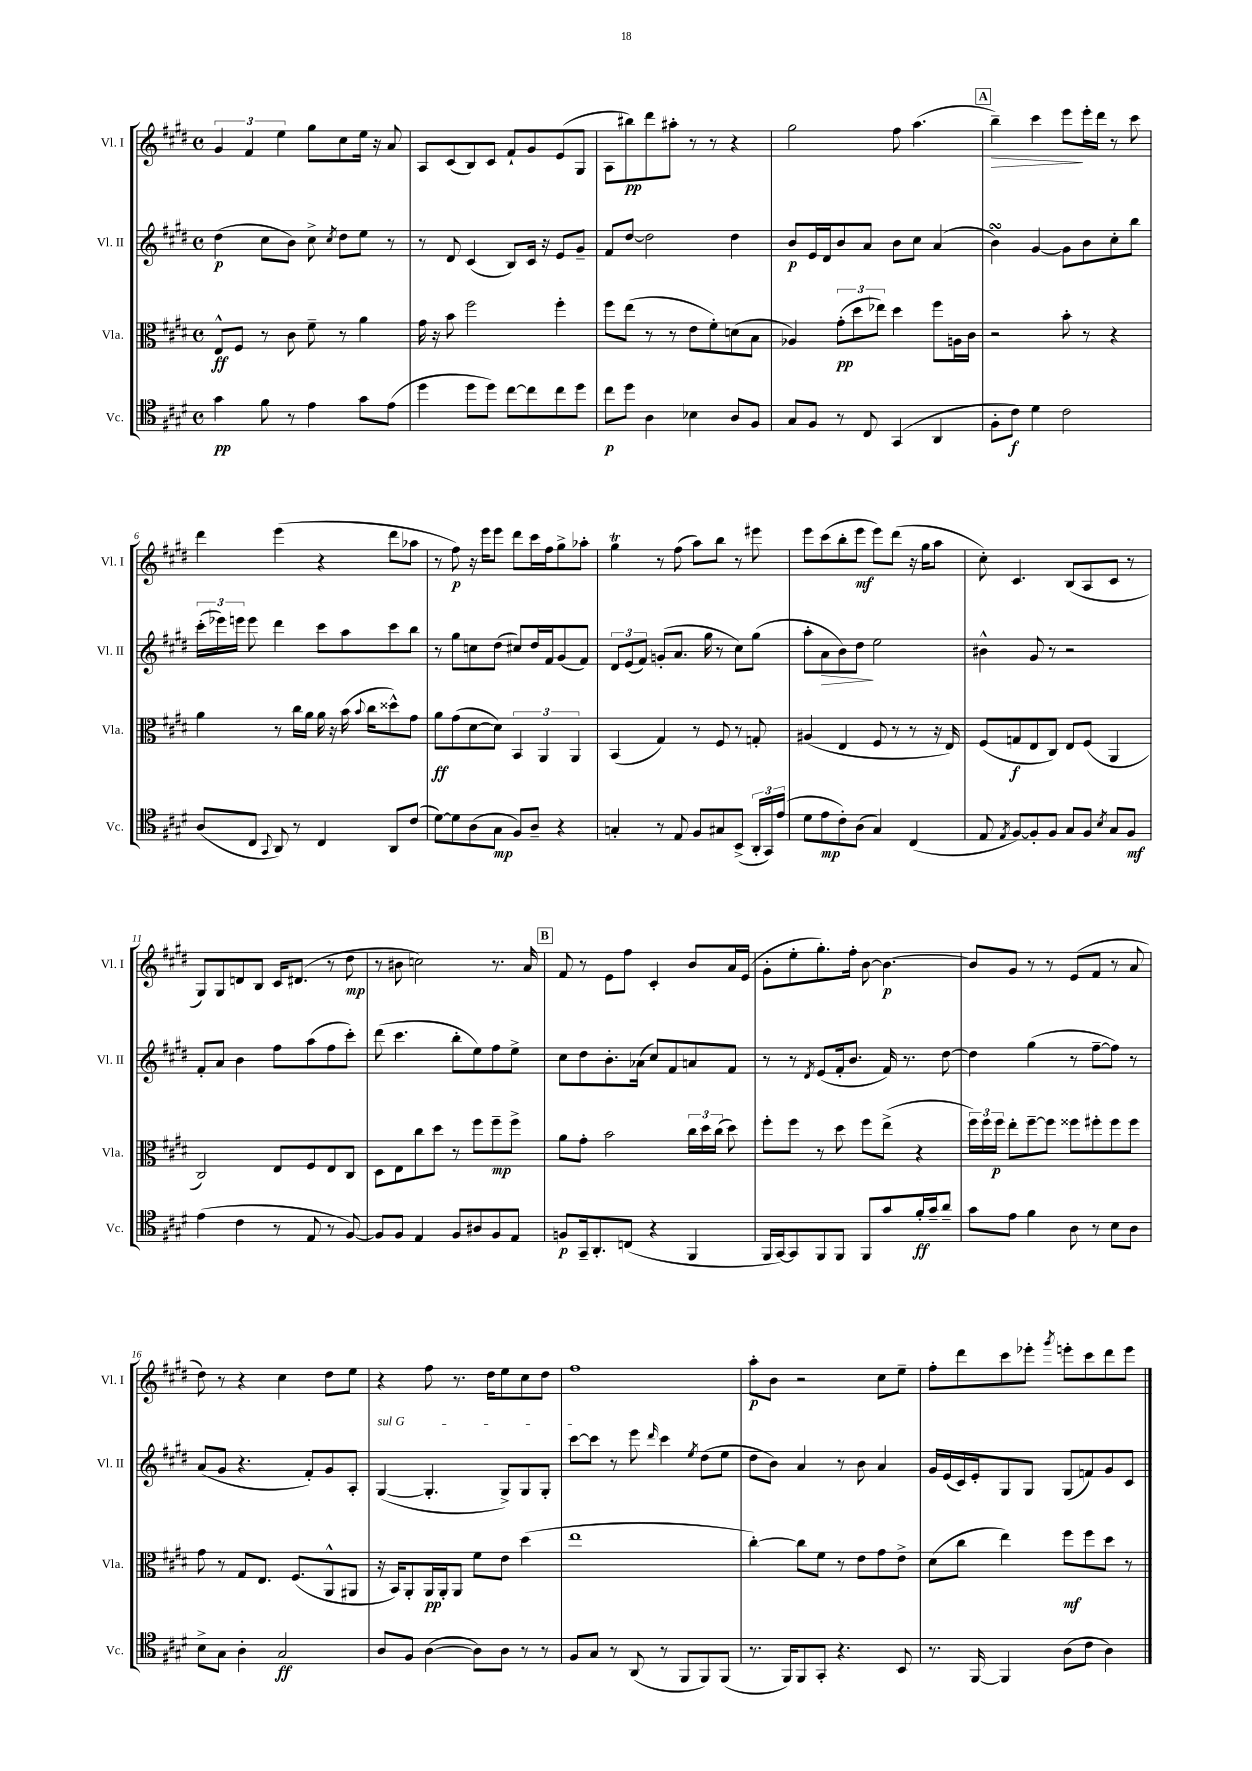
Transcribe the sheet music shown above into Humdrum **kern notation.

**kern	**dynam	**kern	**dynam	**kern	**dynam	**kern	**dynam
*part4	*part4	*part3	*part3	*part2	*part2	*part1	*part1
*staff4	*staff4	*staff3	*staff3	*staff2	*staff2	*staff1	*staff1
*I"Vc.	*	*I"Vla.	*	*I"Vl. II	*	*I"Vl. I	*
*I'Vc.	*	*I'Vla.	*	*I'Vl. II	*	*I'Vl. I	*
*clefC4	*	*clefC3	*	*clefG2	*	*clefG2	*
*k[f#c#g#d#]	*	*k[f#c#g#d#]	*	*k[f#c#g#d#]	*	*k[f#c#g#d#]	*
*M4/4	*	*M4/4	*	*M4/4	*	*M4/4	*
*met(c)	*	*met(c)	*	*met(c)	*	*met(c)	*
=1	=1	=1	=1	=1	=1	=1	=1
4g#\	pp	8E^^/L	ff	(4dd#\	p	6g#/	.
.	.	8F#/J	.	.	.	.	.
.	.	.	.	.	.	6f#/	.
8f#\	.	8r	.	8cc#\L	.	.	.
.	.	.	.	.	.	6ee\	.
8r	.	8c#\	.	8b\J)	.	.	.
4e\	.	8f#~\	.	8cc#^\	.	8gg#\L	.
.	.	.	.	8qcc#/	.	.	.
.	.	8r	.	8dd#\L	.	8cc#\	.
8g#\L	.	4a\	.	8ee\J	.	16ee\Jk	.
.	.	.	.	.	.	16r	.
(8e\J	.	.	.	8r	.	8a/	.
=2	=2	=2	=2	=2	=2	=2	=2
4dd#\	.	16g#\	.	8r	.	8A/L	.
.	.	16r	.	.	.	.	.
.	.	8b\	.	8d#/	.	(8c#/	.
8dd#\L	.	2ff#\	.	(4c#/	.	8B/)	.
8dd#\J)	.	.	.	.	.	8c#/J	.
[8cc#\L	.	.	.	8B/L)	.	8f#`/L	.
8cc#\]	.	.	.	16c#/Jk	.	8g#/	.
.	.	.	.	16r	.	.	.
8cc#\	.	4ff#'\	.	8e/L	.	(8e/	.
8dd#\J	.	.	.	8g#~/J	.	8G#/J	.
=3	=3	=3	=3	=3	=3	=3	=3
8cc#\L	p	8ff#\L	.	8f#/L	.	8A\L	.
8dd#\J	.	(8ee\J	.	[8dd#/J	.	8bb#X\)	pp
4A\	.	8r	.	2dd#\]	.	8ddd#\	.
.	.	8r	.	.	.	8aa#X'\J	.
4B-X\	.	8e\L	.	.	.	8r	.
.	.	8f#'\)	.	.	.	8r	.
8A/L	.	(8dn\	.	4dd#\	.	4r	.
8F#/J	.	8B\J	.	.	.	.	.
=4	=4	=4	=4	=4	=4	=4	=4
8G#/L	.	4A-X/)	.	8b/L	p	2gg#\	.
8F#/J	.	.	.	16e/L	.	.	.
.	.	.	.	16d#/J	.	.	.
8r	.	(12g#'\L	pp	8b/	.	.	.
.	.	12dd#\	.	.	.	.	.
8C#/	.	.	.	8a/J	.	.	.
.	.	12ee-X\J)	.	.	.	.	.
(4GG#/	.	4dd#\	.	8b\L	.	8ff#\	.
.	.	.	.	8cc#\J	.	(4.aa\	.
4AA/	.	8ff#\L	.	(4a/	.	.	.
.	.	16An\L	.	.	.	.	.
.	.	16c#\JJ	.	.	.	.	.
!!LO:REH:place=s1:t=A
=5	=5	=5	=5	=5	=5	=5	=5
!	!	!	!	!	!	!	!LO:HP:b
8F#'\L	.	2r	.	4bsSSS\)	.	4bb~\)	>
8c#\J)	f	.	.	.	.	.	.
4d#\	.	.	.	[4g#/	.	4ccc#\	.
2c#\	.	8b'\	.	8g#\L]	.	8eee\L	.
.	.	8r	.	8b\	.	16eee'\L	]
.	.	.	.	.	.	16ddd#\JJ	.
.	.	4r	.	8cc#'\	.	8r	.
.	.	.	.	8bb\J	.	8ccc#\	.
!!LO:LB:g=z
=6	=6	=6	=6	=6	=6	=6	=6
(8A/L	.	4a\	.	(24ccc#'\LL	.	4ddd#\	.
.	.	.	.	24eee-X\)	.	.	.
.	.	.	.	24eeen\JJ	.	.	.
8C#/J	.	.	.	8eee\	.	.	.
8qqGG#/	.	.	.	.	.	.	.
8AA/)	.	8r	.	4ddd#\	.	(4eee\	.
8r	.	16cc#\LL	.	.	.	.	.
.	.	16a\JJ	.	.	.	.	.
4C#/	.	16a\	.	8ccc#\L	.	4r	.
.	.	16r	.	.	.	.	.
.	.	(16b\	.	8aa\	.	.	.
.	.	8qqb/	.	.	.	.	.
.	.	16cc#\KL	.	.	.	.	.
8AA/L	.	8dd##X^^\)	.	8ccc#\	.	8ddd#\L	.
(8c#/J	.	8g#\J	.	8bb\J	.	8aa-X\J	.
=7	=7	=7	=7	=7	=7	=7	=7
[8d#\L)	.	8a\L	ff	8r	.	8r	.
8d#\]	.	(8g#\	.	8gg#\L	.	8ff#\)	p
(8A\	.	[8d#\	.	8ccn\	.	16r	.
.	.	.	.	.	.	16eee\KL	.
8G#\J	mp	8d#\J])	.	(8dd#\J	.	8eee\J	.
8F#/L)	.	6BB/	.	8cc#X/L)	.	8ddd#\L	.
8A~/J	.	.	.	16dd#/L	.	16ccc#\L	.
.	.	6AA/	.	.	.	.	.
.	.	.	.	16f#/J	.	16ff#\J	.
4r	.	.	.	(8g#/	.	8gg#^\	.
.	.	6AA/	.	.	.	.	.
.	.	.	.	8f#/J)	.	8aa-X'\J	.
=8	=8	=8	=8	=8	=8	=8	=8
4Gn'/	.	(4BB/	.	12d#/L	.	4gg#t\	.
.	.	.	.	(12e/	.	.	.
.	.	.	.	12f#/J)	.	.	.
8r	.	4G#/)	.	(8gn'/L	.	8r	.
8E/	.	.	.	8.a/J	.	(8ff#\	.
8F#/L	.	8r	.	.	.	8aa\L)	.
.	.	.	.	16gg#\	.	.	.
8G#X/	.	8F#/	.	8r	.	8bb\J	.
(8BB^/J	.	8r	.	8cc#\L)	.	8r	.
24AA'/LL	.	8Gn'/	.	(8gg#\J	.	8eee#X\	.
24GG#/)	.	.	.	.	.	.	.
(24e/JJ	.	.	.	.	.	.	.
=9	=9	=9	=9	=9	=9	=9	=9
8d#\L	.	(4A#X/	.	8aa'\L	.	8eee\L	.
!	!	!	!	!	!LO:HP:b	!	!
8e\	mp	.	.	8a\	>	(8ccc#\	.
8c#'\)	.	4E/	.	8b\)	.	8bb'\	.
(8A\J	.	.	.	8dd#\J	.	8eee\J	mf
4G#/)	.	8F#/	.	2ee\	]	8eee\L)	.
.	.	8r	.	.	.	(8ddd#\J	.
(4C#/	.	8r	.	.	.	16r	.
.	.	.	.	.	.	16gg#\KL	.
.	.	16r	.	.	.	8aa\J	.
.	.	16E/)	.	.	.	.	.
=10	=10	=10	=10	=10	=10	=10	=10
8E/	.	(8F#/L	.	4b#X^^\	.	8cc#'\)	.
8qE/	.	.	.	.	.	.	.
[8F#/L)	.	8Gn/	f	.	.	4.c#/	.
8F#'/]	.	8E/	.	8g#/	.	.	.
8F#/J	.	8C#/J)	.	8r	.	.	.
8G#/L	.	8E/L	.	2r	.	(8B/L	.
8F#/J	.	(8F#/J	.	.	.	8A/	.
8qB/	.	.	.	.	.	.	.
8G#/L	.	4AA/	.	.	.	8c#/J	.
8F#/J	mf	.	.	.	.	8r	.
!!LO:LB:g=z
=11	=11	=11	=11	=11	=11	=11	=11
(4e\	.	2C#/)	.	8f#'/L	.	8G#/L)	.
.	.	.	.	8a/J	.	8G#/	.
4c#\	.	.	.	4b\	.	8dn/	.
.	.	.	.	.	.	8B/J	.
8r	.	8E/L	.	8ff#\L	.	16c#/KL	.
.	.	.	.	.	.	(8.d#X/J	.
8E/	.	8F#/	.	(8aa\	.	.	.
8r	.	8E/	.	8ff#\	.	8r	.
[8F#/)	.	8C#/J	.	8ccc#'\J)	.	8dd#\	mp
=12	=12	=12	=12	=12	=12	=12	=12
8F#/L]	.	8D#\L	.	(8ddd#\	.	8r	.
8F#/J	.	8E\	.	4.ccc#\	.	8b#X\	.
4E/	.	8cc#\	.	.	.	2ccn\)	.
.	.	8dd#\J	.	.	.	.	.
8F#/L	.	8r	.	8bb'\L	.	.	.
8A#X/	.	8ff#\L	.	8ee\)	.	.	.
8F#/	.	8ff#~\	mp	8ff#\	.	8.r	.
8E/J	.	8ff#^\J	.	8ee^\J	.	.	.
.	.	.	.	.	.	16a/	.
!!LO:REH:place=s1:t=B
=13	=13	=13	=13	=13	=13	=13	=13
8Fn/L	p	8a\L	.	8cc#\L	.	8f#/	.
16GG#~/k	.	8g#'\J	.	8dd#\	.	8r	.
8.AA'/	.	.	.	.	.	.	.
.	.	2b\	.	8.b'\	.	8e\L	.
(8Cn/J	.	.	.	.	.	8ff#\J	.
.	.	.	.	(16a-X\Jk	.	.	.
4r	.	.	.	8cc#/L)	.	4c#'/	.
.	.	.	.	8f#/	.	.	.
4FF#/	.	24cc#\LL	.	8an/	.	8b/L	.
.	.	24dd#\	.	.	.	.	.
.	.	(24cc#\JJ	.	.	.	.	.
.	.	8dd#\)	.	8f#/J	.	16a/L	.
.	.	.	.	.	.	(16e/JJ	.
=14	=14	=14	=14	=14	=14	=14	=14
16FF#/LL	.	8ff#'\L	.	8r	.	8g#'\L	.
[16GG#/J)	.	.	.	.	.	.	.
8GG#/]	.	8ff#\J	.	8r	.	8ee'\	.
.	.	.	.	8qd#/	.	.	.
8FF#/	.	8r	.	(8e/L	.	8.gg#'\)	.
8FF#/J	.	8dd#\	.	16f#'/k	.	.	.
.	.	.	.	8.b/J	.	16ff#'\Jk	.
8FF#/L	.	8ff#\L	.	.	.	[8b\	.
8g#/	.	(8ee^\J	.	16f#/)	.	4.b\_	p
.	.	.	.	8.r	.	.	.
16f#'/L	ff	4r	.	.	.	.	.
16g#~/J	.	.	.	.	.	.	.
8a~/J	.	.	.	[8dd#\	.	.	.
=15	=15	=15	=15	=15	=15	=15	=15
8g#\L	.	24ff#\LL)	.	4dd#\]	.	8b/L]	.
.	.	24ff#\	.	.	.	.	.
.	.	24ff#\JJ	p	.	.	.	.
8e\J	.	8ee'\L	.	.	.	8g#/J	.
4f#\	.	[8ff#~\	.	(4gg#\	.	8r	.
.	.	8ff#\J]	.	.	.	8r	.
8A\	.	8ff##X\L	.	8r	.	(8e/L	.
8r	.	8ff#X'\	.	[8ff#~\L	.	8f#/J	.
8B\L	.	8ff#\	.	8ff#\J])	.	8r	.
8A\J	.	8ff#\J	.	8r	.	8a/	.
!!LO:LB:g=z
=16	=16	=16	=16	=16	=16	=16	=16
8B^\L	.	8g#\	.	(8a/L	.	8dd#\)	.
8G#\J	.	8r	.	8g#/J	.	8r	.
4A'\	.	8G#/L	.	4.r	.	4r	.
.	.	8.E/J	.	.	.	.	.
2G#/	ff	.	.	.	.	4cc#\	.
.	.	(8.F#/L	.	.	.	.	.
.	.	.	.	8f#'/L)	.	.	.
.	.	8AA^^/	.	8g#/	.	8dd#\L	.
.	.	8AA#X/J	.	8A'/J	.	8ee\J	.
=17	=17	=17	=17	=17	=17	=17	=17
!	!	!	!	!LO:TX:a:i:t=sul G	!	!	!
8A/L	.	16r	.	([4G#/	.	4r	.
.	.	16BB/KL)	.	.	.	.	.
8F#/J	.	8AA'/	.	.	.	.	.
([4A\	.	16AA/L	pp	4.G#'/]	.	8ff#\	.
.	.	16AA'/J	.	.	.	.	.
.	.	8AA/J	.	.	.	8.r	.
8A\L])	.	8f#\L	.	.	.	.	.
.	.	.	.	.	.	16dd#\KL	.
8A\J	.	8e\J	.	8G#^/L)	.	8ee\	.
8r	.	(4dd#\	.	8G#/	.	8cc#\	.
8r	.	.	.	8G#'/J	.	8dd#\J	.
=18	=18	=18	=18	=18	=18	=18	=18
8F#/L	.	1ee	.	[8ccc#\L	.	1ff#	.
8G#/J	.	.	.	8ccc#\J]	.	.	.
8r	.	.	.	8r	.	.	.
(8AA/	.	.	.	8eee\	.	.	.
.	.	.	.	16qqddd#/	.	.	.
8r	.	.	.	4ccc#\	.	.	.
8FF#/L	.	.	.	.	.	.	.
.	.	.	.	8qee/	.	.	.
8FF#/)	.	.	.	(8dd#\L	.	.	.
(8FF#/J	.	.	.	8ee\J	.	.	.
=19	=19	=19	=19	=19	=19	=19	=19
8.r	.	[4cc#'\)	.	8dd#\L	.	8aa'\L	p
.	.	.	.	8b\J)	.	8b\J	.
16FF#/KL)	.	.	.	.	.	.	.
8FF#/	.	8cc#\L]	.	4a/	.	2r	.
8GG#'/J	.	8f#\J	.	.	.	.	.
4.r	.	8r	.	8r	.	.	.
.	.	8e\L	.	8b\	.	.	.
.	.	8g#\	.	4a/	.	8cc#\L	.
8BB/	.	8e^\J	.	.	.	8ee~\J	.
=20	=20	=20	=20	=20	=20	=20	=20
8.r	.	(8d#\L	.	16g#/LL	.	8ff#'\L	.
.	.	.	.	(16e/	.	.	.
.	.	8cc#\J	.	16c#/)	.	8ddd#\	.
[16FF#/	.	.	.	16e'/J	.	.	.
4FF#/]	.	4ee\)	.	8G#/	.	8ccc#\	.
.	.	.	.	8G#/J	.	8eee-X'\J	.
.	.	.	.	.	.	8qggg#/	.
(8A\L	.	8ff#\L	mf	(8G#/L	.	8eeen'\L	.
8c#\J	.	8ff#\	.	8fn/)	.	8ccc#\	.
4A\)	.	8dd#\J	.	8g#/	.	8ddd#\	.
.	.	8r	.	8c#/J	.	8eee\J	.
==	==	==	==	==	==	==	==
*-	*-	*-	*-	*-	*-	*-	*-
